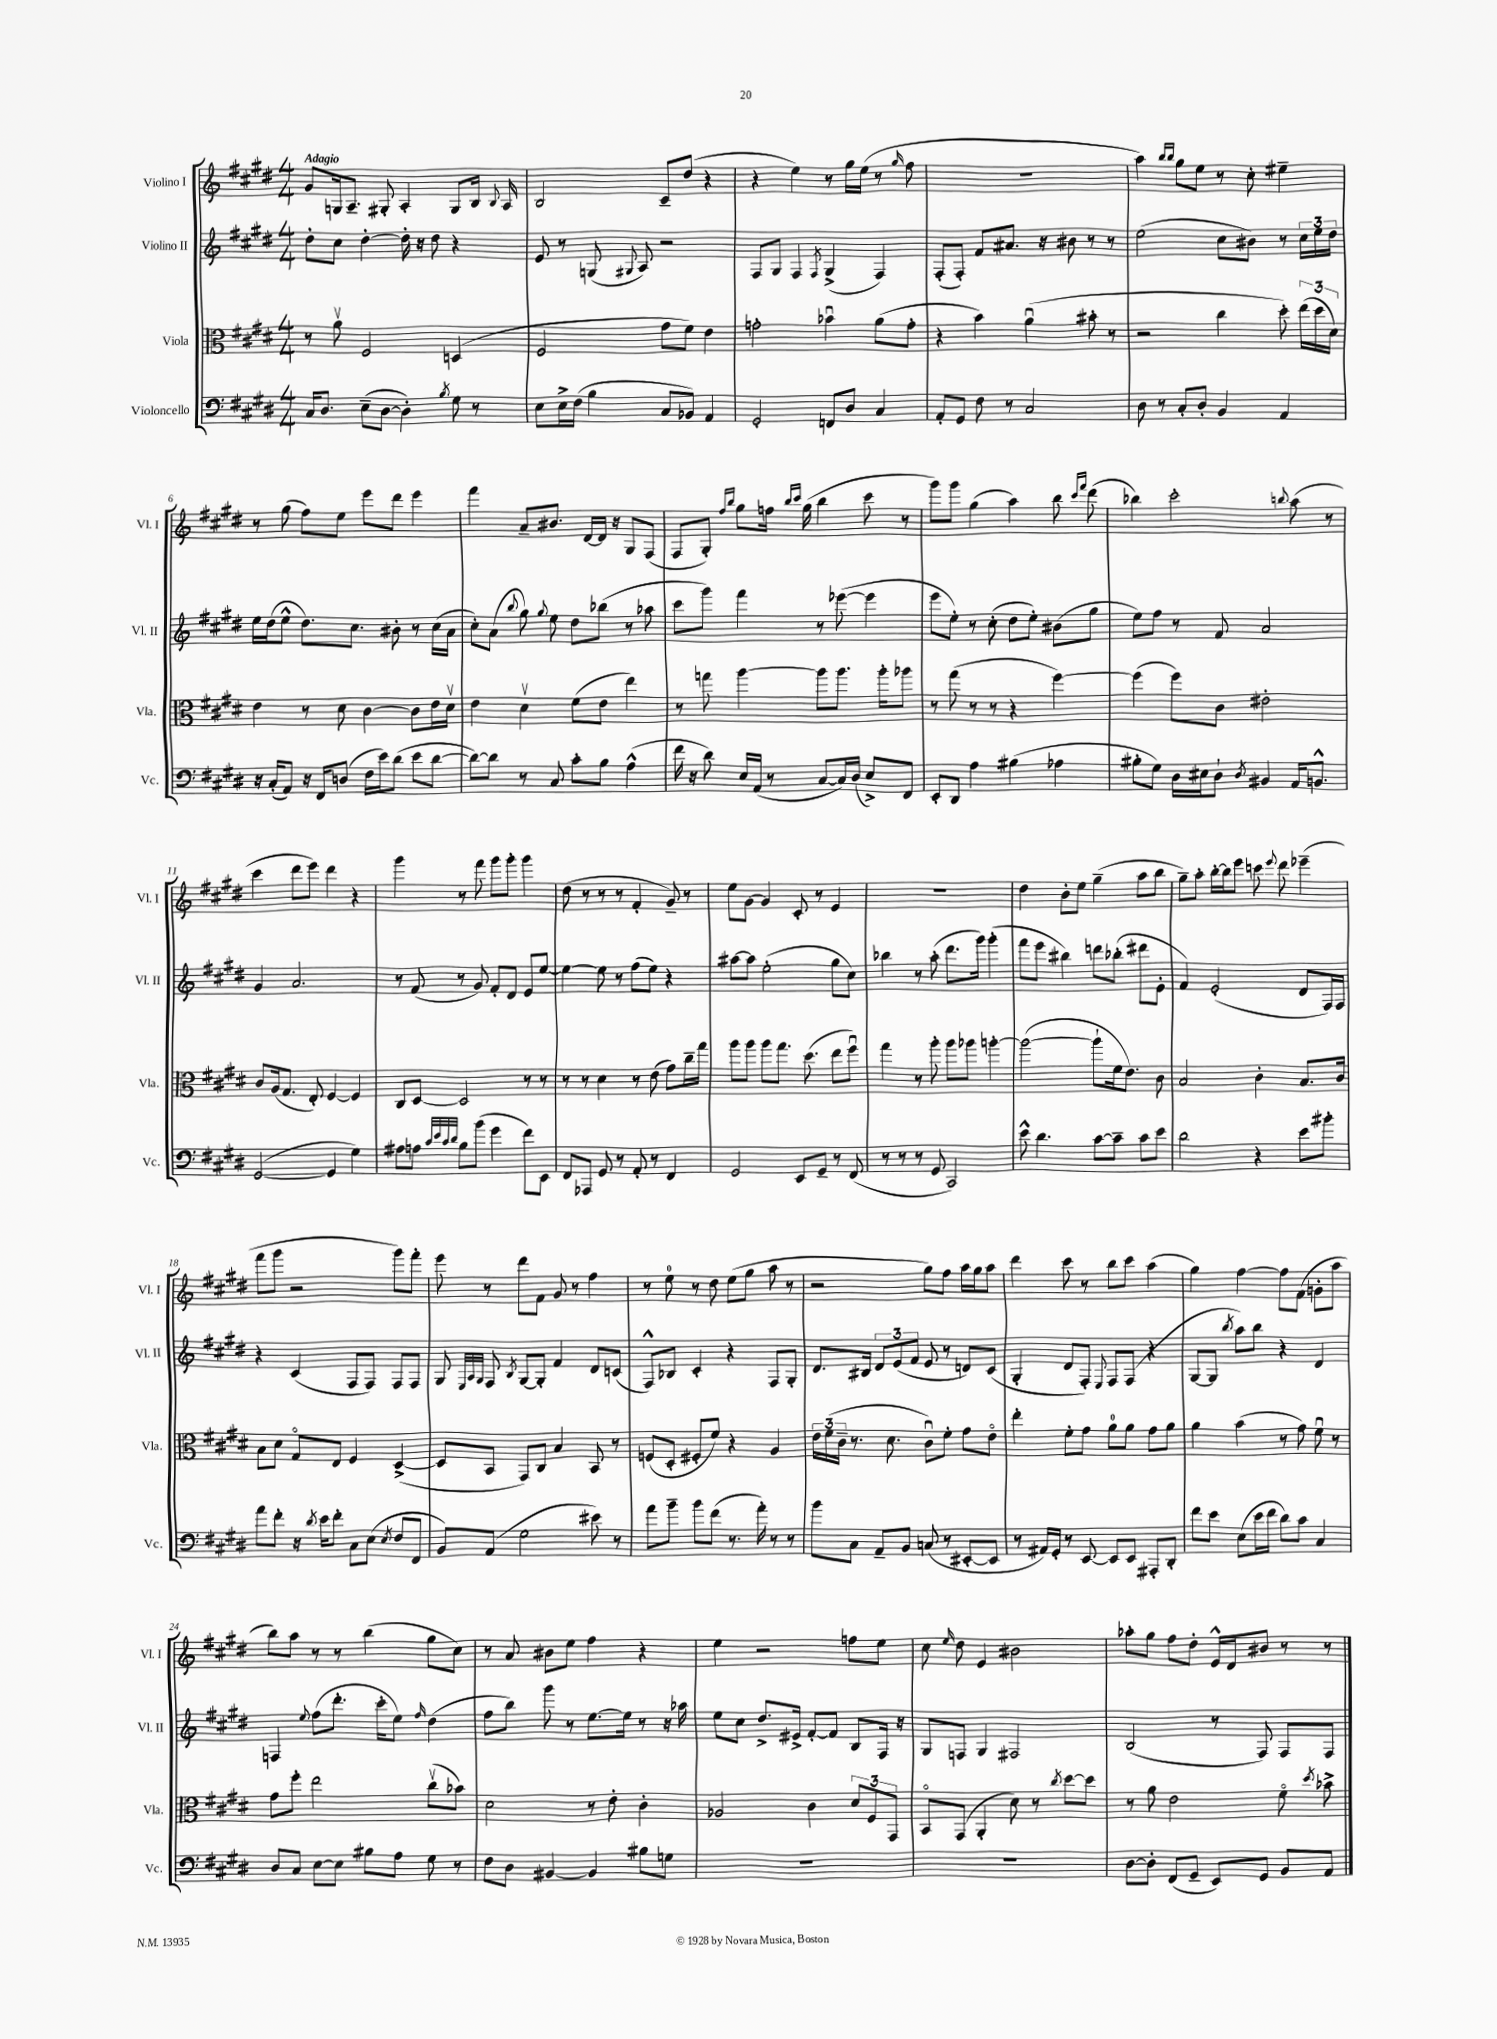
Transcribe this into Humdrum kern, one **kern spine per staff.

**kern	**kern	**kern	**kern
*part4	*part3	*part2	*part1
*staff4	*staff3	*staff2	*staff1
*I"Violoncello	*I"Viola	*I"Violino II	*I"Violino I
*I'Vc.	*I'Vla.	*I'Vl. II	*I'Vl. I
*clefF4	*clefC3	*clefG2	*clefG2
*k[f#c#g#d#]	*k[f#c#g#d#]	*k[f#c#g#d#]	*k[f#c#g#d#]
*M4/4	*M4/4	*M4/4	*M4/4
=1	=1	=1	=1
!	!	!	!LO:TX:a:B:t=Adagio
16C#/KL	8r	8dd#'\L	8g#/L
8.D#/J	.	.	.
.	8av\	8cc#\J	16Gn/k
.	.	.	8.A~/J
(8E~\L	2F#/	[4dd#'\	.
[8D#\J	.	.	8G#X'/
4D#'\])	.	16dd#'\]	4A'/
.	.	16r	.
.	.	8dd#\	.
8qB/	.	.	.
8G#\	(4Dn/	4r	8G#/L
8r	.	.	16B/Jk
.	.	.	8qqB/
.	.	.	16A/
=2	=2	=2	=2
8E\L	2F#/	8e/	2B/
16E^\L	.	8r	.
(16F#\JJ	.	.	.
4B\	.	(8Gn/	.
.	.	8qqG#X/	.
.	.	8A/)	.
8C#/L	8g#\L	2r	8c#~/L
8BB-X/J)	8f#\J)	.	(8dd#/J
4AA/	4e\	.	4r
=3	=3	=3	=3
2GG#'/	2gn'\	8F#/L	4r
.	.	8G#/J	.
.	.	4F#/	4ee\)
.	.	8qF#/	.
8FFn/L	4b-Xu\	(4G#^/	8r
8D#/J	.	.	16gg#\LL
.	.	.	(16ee\JJ
4C#/	(8a\L	4F#/)	8r
.	.	.	16qqgg#/
.	8g'\J	.	8ff#\
=4	=4	=4	=4
8AA'/L	4r	(8F#'/L	1r
8GG#/J	.	8F#'/J)	.
8F#\	4b\)	8f#/L	.
8r	.	8.a#X/J	.
2C#/	(4au\	.	.
.	.	16r	.
.	.	8b#X\	.
.	8b#X'\	8r	.
.	8r	8r	.
=5	=5	=5	=5
8D#\	2r	(2ee\	4aa\)
8r	.	.	.
.	.	.	16qqbb/LL
.	.	.	16qqbb/JJ
8C#'/L	.	.	8gg#\L
8D#'/J	.	.	8ee\J
4BB/	4cc#\	8cc#\L	8r
.	.	8b#X\J)	8cc#'\
4AA/	8dd#'\)	8r	4ee#X~\
.	(24ee\LL	24cc#\LL	.
.	24dd#\	24ee\	.
.	24d#\JJ)	24dd#\JJ	.
!!LO:LB:g=z
=6	=6	=6	=6
16r	4e\	16ee\LL	8r
(16C#'/KL	.	(16dd#\J	.
8AA/J)	.	8ee^^\J	(8gg#\
16r	8r	8.dd#\L)	8ff#\L)
16FF#/KL	.	.	.
(8Dn/J	8d#\	.	8ee\J
.	.	8.cc#\J	.
16F#\LL	[4c#\	.	8eee\L
16e\J)	.	.	.
(8d#\J	.	8b#X'\	8ddd#\J
8e\L	8c#\L]	8r	4eee\
[8d#\J	16e\L	(16cc#\LL	.
.	16d#v\JJ	16a\JJ	.
=7	=7	=7	=7
8d#\L_)	4e\	8cc#'\L)	4fff#\
8d#\J]	.	(8a\J	.
.	.	8qqbb/	.
8r	4d#v\	8gg#\)	8a~/L
.	.	8qqgg#/	.
8C#/	.	8ee\	8.b#X/J
8c#'\L	(8f#\L	8dd#\L	.
.	.	.	[16d#/LL
8B\J	8e\J	(8bb-X\J	16d#/JJ]
.	.	.	16r
(4A^^\	4ee\)	8r	8G#/L
.	.	8aa-X\	(8F#/J
=8	=8	=8	=8
16f#\	8r	8ccc#\L	8F#/L
16r	.	.	.
8d#\)	8ggn\	8ggg#\J)	8G#'/J)
.	.	.	16qqff#/LL
.	.	.	16qqbb/JJ
16E/LL	[4aa\	4fff#\	8gg#\L
(16AA/JJ	.	.	.
8r	.	.	16ffn\Jk
.	.	.	16qqbb/LL
.	.	.	16qqccc#/JJ
.	.	.	(16gg#\
[8C#/L	8aa\L]	8r	4bb\
16C#/L])	8.aa\J	([8eee-X\	.
(16D#/JJ	.	.	.
8E^/L)	.	4eee-\]	8ccc#\
.	16aa'\KL	.	.
8FF#/J	8aa-X\J	.	8r
=9	=9	=9	=9
8EE'/L	8r	8eee\L	8ggg#\L)
8DD#/J	(8gg#\	8ee'\J)	8ggg#\J
4A\	8r	8r	(4gg#\
.	8r	(8cc#'\	.
(4B#X\	4r	8dd#\L	4aa\)
.	.	8ee'\J)	.
4A-X\	[4ff#\)	(8b#X\L	8bb\
.	.	.	16qqccc#/LL
.	.	.	16qqfff#/JJ
.	.	8gg#\J	(8ddd#\
=10	=10	=10	=10
8B#X'\L	(4ff#\]	8ee\L)	4bb-X\)
8G#\J)	.	8ff#\J	.
16D#\LL	8ff#\L)	8r	2ccc#'\
16E#X\J	.	.	.
8D#`\J	8c#\J	8f#/	.
8qD#/	.	.	.
4BB#X/	2e#X'\	2a/	.
.	.	.	8qqbbn/
16AA/KL	.	.	(8aa\
8.BBn^^/J	.	.	.
.	.	.	8r
!!LO:LB:g=z
=11	=11	=11	=11
([2GG#/	8c#/L	4g#/	4ccc#\
.	(16A/k	.	.
.	8.G#/J	.	.
.	.	2.a/	8ddd#\L
.	8E'/)	.	8eee\J)
4GG#/]	[4F#/	.	4ddd#\
4G#\)	4F#/]	.	4r
=12	=12	=12	=12
8A#X\L	8C#/L	8r	4ggg#\
8An\J	[8D#/J	(8f#/	.
32qqc#/LLL	.	.	.
32qqe/	.	.	.
32qqc#/	.	.	.
32qqd#/JJJ	.	.	.
8B\L	2D#/]	8r	8r
(8b\J	.	8g#/)	8fff#\
4g#\	.	8f#'/L	8ggg#\L
.	.	8d#/J	8ggg#'\J
8f#\L)	8r	8e/L	4ggg#\
8EE\J	8r	[8ee/J	.
=13	=13	=13	=13
8FF#/L	8r	4ee\_	(8dd#\
8AAA-X/J	8r	.	8r
8GG#/	4d#\	8ee\]	8r
8r	.	8r	8r
8AA'/	8r	(8ff#\L	4f#'/
8r	(8e\	8ee\J)	.
4FF#/	8g#\L)	4r	8g#~/)
.	16cc#~\L	.	8r
.	16gg#\JJ	.	.
=14	=14	=14	=14
2GG#/	8aa\L	[8aa#X\L	8ee\L
.	8aa\J	8aa#\J]	[8g#\J
.	8aa\L	(2ee'\	4g#/]
.	8.gg#\J	.	.
8EE/L	.	.	8c#'/
.	(8.dd#\	.	.
8GG#~/J	.	.	8r
8r	8ee\L	8gg#\L	4e/
(8FF#/	8ff#u\J)	8cc#\J)	.
=15	=15	=15	=15
8r	4gg#\	4bb-X\	1r
8r	.	.	.
8r	8r	8r	.
8GG#/	8aa'\	(8aa'\	.
2CC#/)	8aa\L	8.ddd#\L	.
.	8aa-X\J	.	.
.	.	16ggg#\Jk)	.
.	[4aan'\	(4ggg#'\	.
=16	=16	=16	=16
8e^^\	(2aa\_	8fff#\L	4dd#\
4.d#\	.	8eee\J	.
.	.	4bb#X\)	8b'\L
.	.	.	8ee\J
[8c#\L	8aa`\L]	8dddn\L	(4gg#~\
8c#~\J]	16f#\k	(8bb-X'\J	.
.	8.e\J)	.	.
8c#\L	.	8ddd#X\L	8aa\L
8e\J	8c#\	8e'\J	8bb\J
=17	=17	=17	=17
2d#\	2B/	4f#/)	8gg#~\L)
.	.	.	8aa'\J
.	.	(2e'/	[16bb'\LL
.	.	.	16bb\J]
.	.	.	8eee\J
4r	4c#'\	.	8cccn\
.	.	.	8qqeee/
.	.	.	8ddd#\
8e\L	8.B/L	8d#/L	(4eee-X~\
8b#X'\J	.	16F#/L)	.
.	16c#/Jk	16F#/JJ	.
!!LO:LB:g=z
=18	=18	=18	=18
8a\L	8B\L	4r	8fff#\L
8f#'\J	8d#\J	.	8ggg#\J
16r	8G#/L	(4c#/	2r
8qd#/	.	.	.
16e\KL	.	.	.
8f#'\J	8E/J	.	.
8C#\L	4F#/	8F#/L	.
(8E\J	.	8F#/J)	.
8qE/	.	.	.
8F#/L	([4D#^/	8F#/L	8ggg#\L)
8FF#/J	.	8F#/J	8fff#'\J
=19	=19	=19	=19
8BB/L)	8D#/L]	8G#/	8eee\
.	.	32qqE/LLL	.
.	.	32qqA/	.
.	.	32qqG#/JJJ	.
(8AA/J	8BB/J	8F#/	8r
.	.	8qB/	.
2G#\	8GG#/L)	[8G#/L	8ddd#\L
.	8C#/J	8G#'/J]	8f#\J
.	4B/	4f#/	8g#/
.	.	.	8r
8e#X\)	8BB/	8d#/L	4ff#\
8r	8r	(8cn/J	.
=20	=20	=20	=20
8a\L	(8Fn/L	8F#^^/L)	8r
8b~\J	8D#'/J	8B-X/J	8ee\
8b\L	8F#X'/L	4c#'/	8r
(8f#\J	8f#/J)	.	8dd#\
8.r	4r	4r	(8ee\L
.	.	.	8gg#\J
16a'\)	.	.	.
8r	4A/	8F#/L	8aa\
8r	.	8G#'/J	8r
=21	=21	=21	=21
8b\L	24e\LL	8.d#/L	2r
.	(24f#\	.	.
.	24c#~\JJ	.	.
8C#\J	8.r	.	.
.	.	16B#X/Jk	.
8AA~/L	.	12d#/L	.
.	8.d#\	.	.
.	.	(12e/	.
8BB/J	.	.	.
.	.	12f#/J	.
(8Cn/	8c#u\L)	8e/	8gg#\L)
8r	8f#'\J	8r	8ff#\J
[8EE#X'/L	8g#\L	8dn/L)	16aa\LL
.	.	.	16gg#\J
8EE#/J]	8e\J	(8c#/J	8aa\J
=22	=22	=22	=22
8r	4ee'\	4G#'/	4ddd#\
16AA#X/LL)	.	.	.
16GG#'/JJ	.	.	.
8r	8f#'\L	8d#/L	8ccc#\
[8EE/	8g#\J	8F#'/J)	8r
.	.	8qqE/	.
8EE/L]	8a\L	8F#/L	8bb\L
8EE/J	8a\J	(8F#/J	8ccc#\J
8AAA#X'/L	8g#\L	4r	(4aa\
8DD#'/J	8a\J	.	.
=23	=23	=23	=23
8f#\L	4a\	[8G#/L	4gg#\)
8e\J	.	8G#/J]	.
.	.	8qbb/	.
(8E\L	(4b\	8aa\L)	[4ff#\
16e\L	.	8bb\J	.
16f#\JJ	.	.	.
8d#\L)	8r	4r	8ff#\L]
8c#\J	8g#\)	.	(8f#\J
4C#/	8f#u\	4d#/	8gn'\L
.	8r	.	8aa\J
!!LO:LB:g=z
=24	=24	=24	=24
8D#/L	8g#\L	4Fn/	8bb\L)
8C#/J	8ff#'\J	.	8aa\J
.	.	8qqee/	.
[8E\L	2ee\	(8ff#\L	8r
8E\J]	.	8.ddd#'\J	8r
8B#X\L	.	.	(4bb\
.	.	16ccc#'\KL	.
8A\J	.	8ee\J)	.
.	.	16qqff#/	.
8G#\	(8cc#v\L	(4dd#\	8gg#\L
8r	8b-X\J)	.	8cc#\J)
=25	=25	=25	=25
8F#\L	2d#\	8ff#\L	8r
8D#\J	.	8bb\J)	8a/
[4BB#X/	.	8ggg#\	8b#X\L
.	.	8r	8ee\J
4BB#/]	8r	[8.ee\L	4ff#\
.	8e'\	.	.
.	.	16ee\Jk]	.
8B#X\L	4c#'\	8r	4r
8Gn\J	.	16r	.
.	.	16aa-X\	.
=26	=26	=26	=26
1r	2A-X/	8ee\L	4ee\
.	.	8cc#\J	.
.	.	8.dd#^/L	2r
.	.	16e#X^/Jk	.
.	4c#\	[8f#'/L	.
.	.	8f#/J]	.
.	12d#/L	8B/L	8ffn\L
.	12F#/	.	.
.	.	16F#/Jk	8ee\J
.	12GG#/J	.	.
.	.	16r	.
=27	=27	=27	=27
1r	8BB/L	8G#/L	8cc#\
.	.	.	16qqee/
.	(8GG#/J	8Fn/J	8dd#\
.	4AA'/	4G#/	4e/
.	8d#\)	2F#X/	2b#X\
.	8r	.	.
.	8qcc#/	.	.
.	[8dd#\L	.	.
.	8dd#\J]	.	.
=28	=28	=28	=28
[8D#\L	8r	(2B/	8aa-X'\L
8D#'\J]	8a\	.	8gg#\J
(8FF#/L	2e\	.	8ff#\L
8GG#~/J	.	.	8dd#'\J
8EE/L)	.	8r	16e^^/LL
.	.	.	16d#/J
8GG#/J	.	8F#/)	8b#X/J
8BB/L	8f#\	8F#/L	8r
.	8qdd#/	.	.
8AA/J	8b-X^\	8F#/J	8r
==	==	==	==
*-	*-	*-	*-
